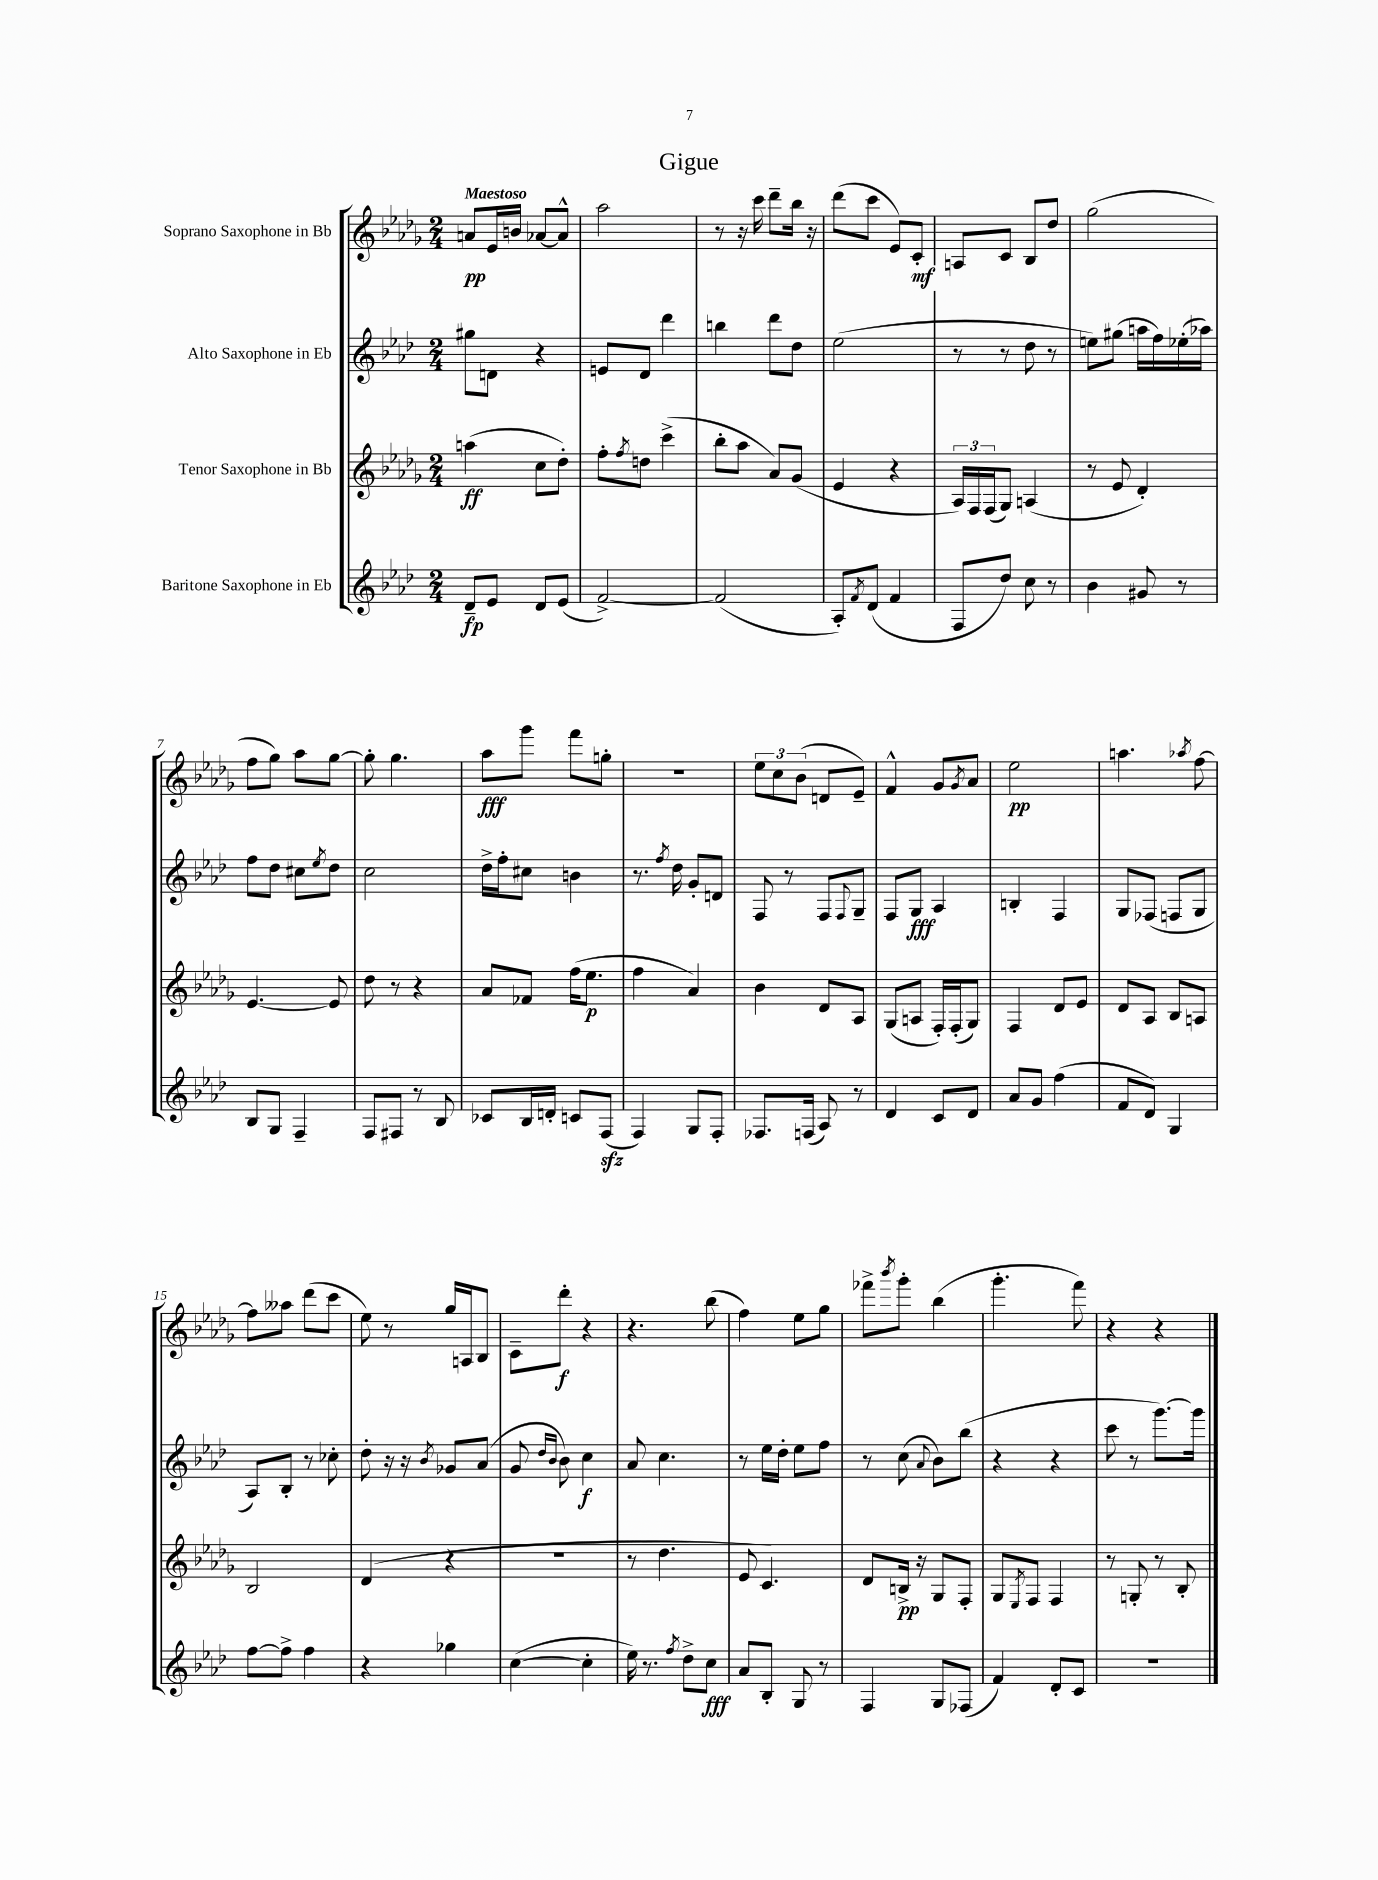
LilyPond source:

\header { title = "Gigue" }
<<
\new StaffGroup <<
\new Staff = "s0" \with { instrumentName = "Soprano Saxophone in Bb" } {
    \clef treble \key des \major \numericTimeSignature \time 2/4 \tempo "Maestoso"
    a'8\pp ees'16 b'16 aes'8~ aes'8-^ |
    aes''2 |
    r8 r16 c'''16 des'''8-- bes''16 r16 |
    des'''8( c'''8 ees'8) c'8-.\mf |
    a8 c'8 bes8 des''8 |
    ges''2( |
    f''8 ges''8) aes''8 ges''8~ |
    ges''8-. ges''4. |
    aes''8\fff ges'''8 f'''8 g''8-. |
    r2 |
    \tuplet 3/2 { ees''8 c''8 bes'8( } d'8 ees'8--) |
    f'4-^ ges'8 \acciaccatura { ges'8 } aes'8 |
    ees''2\pp |
    a''4. \acciaccatura { aes''8 } f''8~ |
    f''8 aeses''8 des'''8( c'''8 |
    ees''8) r8 ges''16 a16 bes8 |
    c'8-- des'''8-.\f r4 |
    r4. bes''8( |
    f''4) ees''8 ges''8 |
    fes'''8-> \acciaccatura { bes'''8 } ges'''8-. bes''4( |
    ges'''4.-. f'''8) |
    r4 r4 \bar "|." |
}
\new Staff = "s1" \with { instrumentName = "Alto Saxophone in Eb" } {
    \clef treble \key aes \major \numericTimeSignature \time 2/4
    gis''8 d'8 r4 |
    e'8 des'8 des'''4 |
    b''4 des'''8 des''8 |
    ees''2( |
    r8 r8 des''8 r8 |
    e''8) gis''8( a''16 f''16) ees''16-.( aes''16) |
    f''8 des''8 cis''8 \acciaccatura { ees''8 } des''8 |
    c''2 |
    des''16-> f''16-. cis''8 b'4 |
    r8. \acciaccatura { f''8 } des''16 g'8-. d'8 |
    f8 r8 f8 \appoggiatura { f8 } g8-- |
    f8 g8\fff aes4 |
    b4-. f4 |
    g8 fes8( f8 g8 |
    aes8) bes8-. r8 ces''8-. |
    des''8-. r16 r16 \acciaccatura { bes'8 } ges'8 aes'8( |
    g'8 \grace { des''16 bes'16 } bes'8) c''4\f |
    aes'8 c''4. |
    r8 ees''16 des''16-. ees''8 f''8 |
    r8 c''8( \appoggiatura { aes'8 } bes'8) bes''8( |
    r4 r4 |
    c'''8 r8 g'''8.~) g'''16 \bar "|." |
}
\new Staff = "s2" \with { instrumentName = "Tenor Saxophone in Bb" } {
    \clef treble \key des \major \numericTimeSignature \time 2/4
    a''4\ff( c''8 des''8-.) |
    f''8-. \acciaccatura { f''8 } d''8 c'''4->( |
    bes''8-. aes''8 aes'8) ges'8( |
    ees'4 r4 |
    \tuplet 3/2 { aes16) f16 f16( } ges8) a4( |
    r8 ees'8 des'4-.) |
    ees'4.~ ees'8 |
    des''8 r8 r4 |
    aes'8 fes'8 f''16( ees''8.\p |
    f''4 aes'4) |
    bes'4 des'8 aes8 |
    ges8( a8 f16-.) f16-.( ges8) |
    f4 des'8 ees'8 |
    des'8 aes8 bes8 a8 |
    bes2 |
    des'4( r4 |
    r2 |
    r8 des''4. |
    ees'8 c'4.) |
    des'8 b16->\pp r16 ges8 f8-. |
    ges8 \acciaccatura { ees8 } f8 f4 |
    r8 g8-. r8 bes8-. \bar "|." |
}
\new Staff = "s3" \with { instrumentName = "Baritone Saxophone in Eb" } {
    \clef treble \key aes \major \numericTimeSignature \time 2/4
    des'8--\fp ees'8 des'8 ees'8( |
    f'2~->) |
    f'2( |
    aes8-.) \acciaccatura { f'8 } des'8( f'4 |
    f8 des''8) c''8 r8 |
    bes'4 gis'8 r8 |
    bes8 g8 f4-- |
    f8 fis8 r8 bes8 |
    ces'8 bes16 d'16-. c'8 f8\sfz( |
    f4) g8 f8-. |
    fes8. f16( aes8) r8 |
    des'4 c'8 des'8 |
    aes'8 g'8 f''4( |
    f'8 des'8) g4 |
    f''8~ f''8-> f''4 |
    r4 ges''4 |
    c''4~( c''4-. |
    ees''16) r8. \acciaccatura { f''8 } des''8-> c''8\fff |
    aes'8 bes8-. g8 r8 |
    f4 g8 fes8( |
    f'4) des'8-. c'8 |
    R2 \bar "|." |
}
>>
>>
